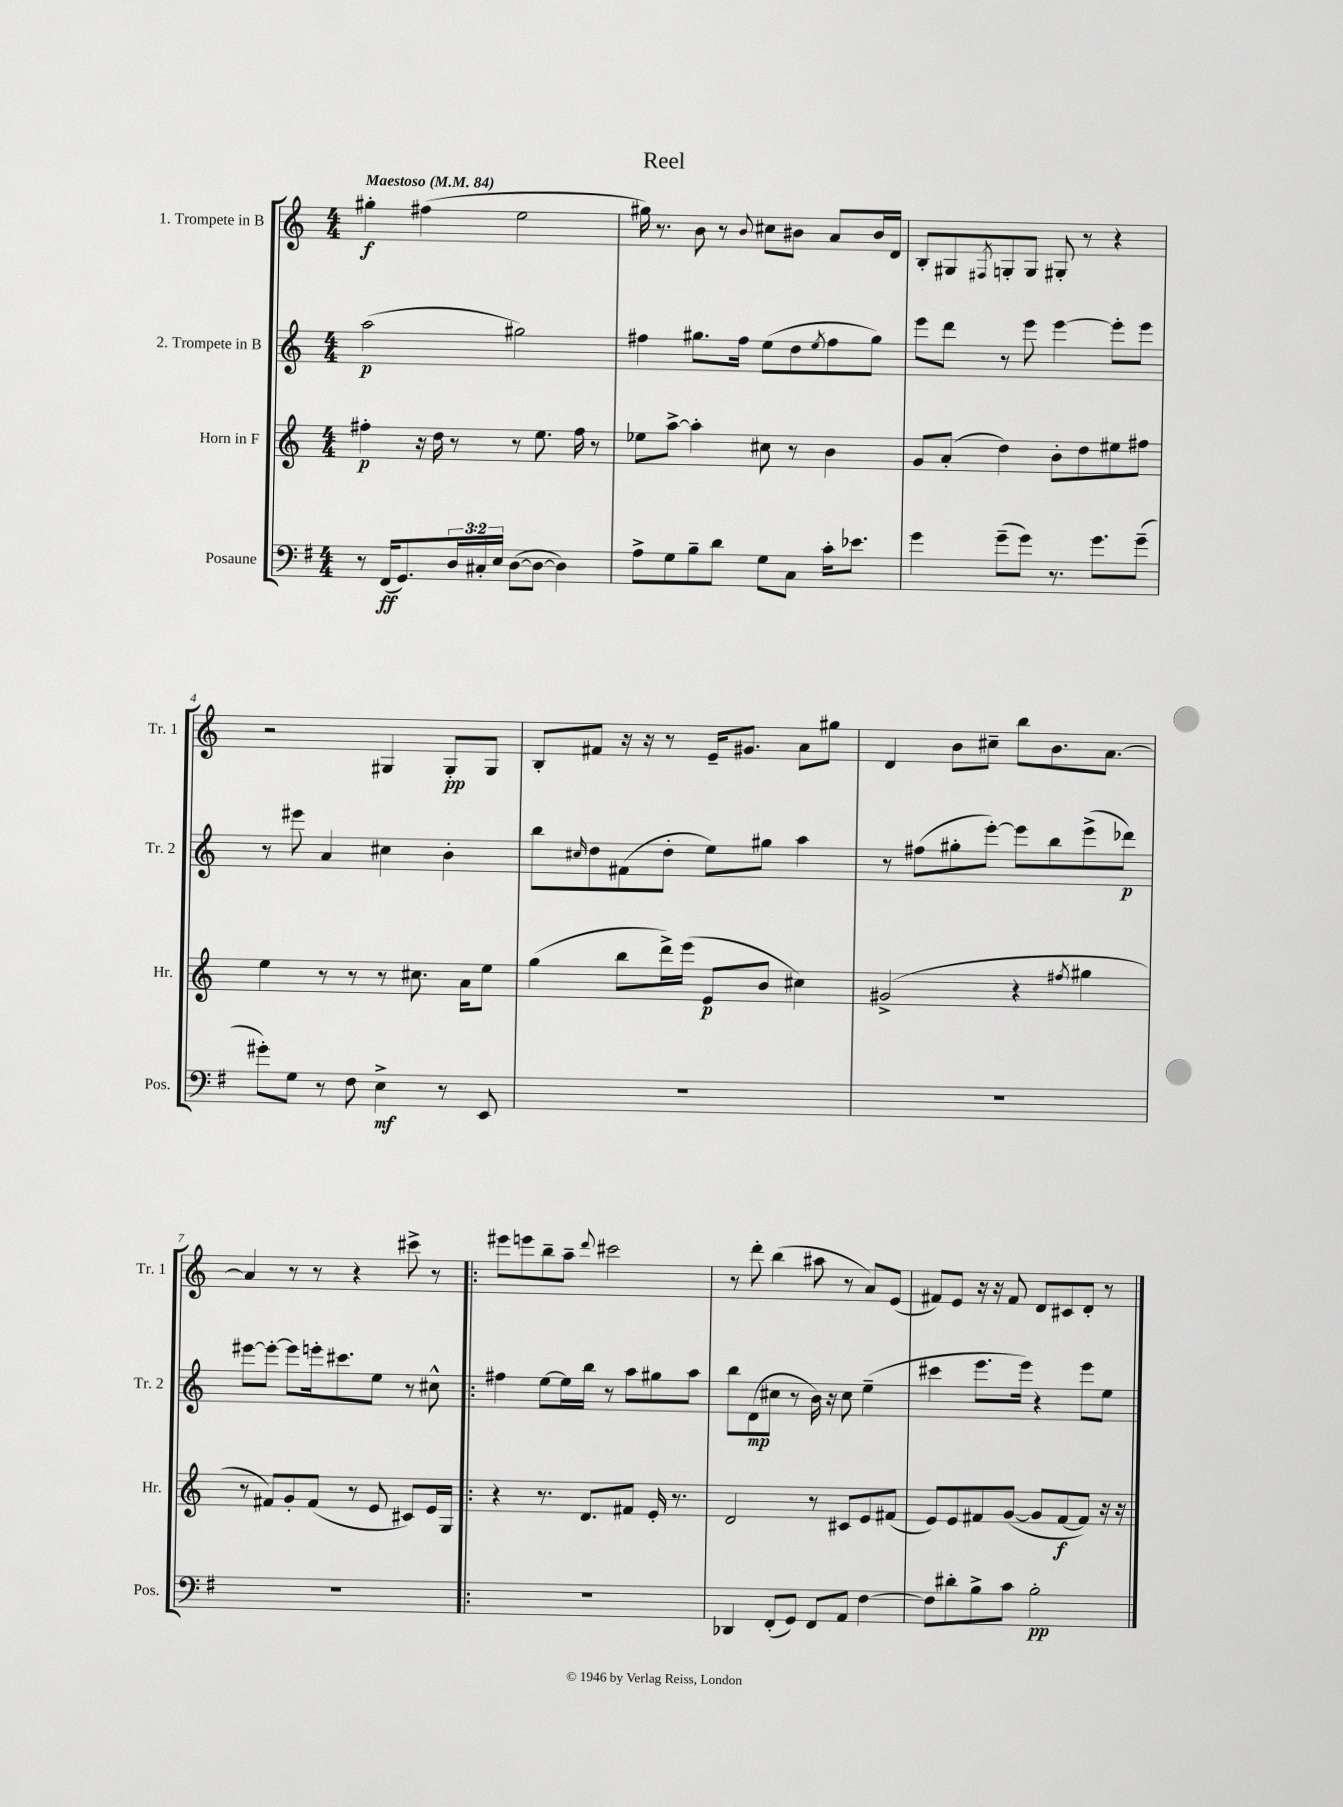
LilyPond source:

\header { title = "Reel" }
<<
\new StaffGroup <<
\new Staff = "s0" \with { instrumentName = "1. Trompete in B" shortInstrumentName = "Tr. 1" } {
    \clef treble \key c \major \numericTimeSignature \time 4/4 \tempo "Maestoso" 4 = 84
    gis''4-.\f fis''4( e''2 |
    gis''16) r8. b'8 r8 \appoggiatura { b'8 } cis''8 bis'8 a'8 bis'16 d'16 |
    b8-. gis8 \acciaccatura { fis8 } g8-. g8 gis8-. r8 r4 |
    r2 gis4 gis8-.\pp gis8 |
    b8-. fis'8 r16 r16 r8 e'16-- gis'8. a'8 gis''8 |
    d'4 b'8 cis''8-- b''8 b'8. a'8.~ |
    a'4 r8 r8 r4 cis'''8-> r8 |
    \bar ".|:" eis'''8 e'''8 b''8-- a''8-- \appoggiatura { d'''8 } cis'''2 |
    r8 d'''8-. b''4( ais''8 r8 a'8) e'8( |
    fis'8) e'8 r16 r16 fis'8 d'8 cis'8 d'8-. r8 \bar "|." |
}
\new Staff = "s1" \with { instrumentName = "2. Trompete in B" shortInstrumentName = "Tr. 2" } {
    \clef treble \key c \major \numericTimeSignature \time 4/4
    a''2\p( gis''2) |
    fis''4 gis''8. fis''16 e''8( d''8 \acciaccatura { e''8 } fis''8 gis''8) |
    e'''8 d'''8 r8 e'''8 e'''4~ e'''8-. e'''8 |
    r8 eis'''8 a'4 cis''4 b'4-. |
    b''8 \grace { cis''16 } d''8 fis'8( d''8-. e''8) gis''8 a''4 |
    r8 fis''8( gis''8-. e'''8~-.) e'''8 b''8 e'''8->( des'''8\p) |
    eis'''8~ eis'''8~-. eis'''8 e'''16-. cis'''8. e''8 r8 cis''8-^ |
    \bar ".|:" fis''4 e''8~ e''16 b''16 r8 a''8 gis''8 a''8 |
    b''8 d'8\mp( cis''8 r8 b'16) r16 cis''8 e''4--( |
    cis'''4 e'''8. e'''16) r4 e'''8 e''8 \bar "|." |
}
\new Staff = "s2" \with { instrumentName = "Horn in F" shortInstrumentName = "Hr." } {
    \clef treble \key c \major \numericTimeSignature \time 4/4
    fis''4-.\p r16 d''16 r8 r8 e''8. fis''16 r8 |
    ees''8 a''8~-> a''4-. cis''8 r8 b'4 |
    g'8 a'8-.( d''4) b'8-. d''8 eis''8 fis''8 |
    e''4 r8 r8 r8 cis''8. a'16 e''8 |
    g''4( b''8 d'''16->) e'''16( e'8\p b'8 cis''4) |
    gis'2->( r4 \acciaccatura { fis''8 } gis''4 |
    r8 fis'8) g'8-. fis'8( r8 e'8 cis'8) e'16 g16 |
    \bar ".|:" r4 r8. d'8. fis'8 e'16-. r8. |
    d'2 r8 cis'8 e'8 fis'8( |
    e'8) e'8 fis'8 g'8~( g'8 fis'8~\f fis'8) r16 r16 \bar "|." |
}
\new Staff = "s3" \with { instrumentName = "Posaune" shortInstrumentName = "Pos." } {
    \clef bass \key g \major \numericTimeSignature \time 4/4 \override Staff.TupletNumber.text = #tuplet-number::calc-fraction-text
    r8 fis,16\ff( g,8.) \tuplet 3/2 { d16 cis16-. e16 } d8~( d8~ d4) |
    a8-> g8 b8-- d'8 g8 c8 c'16-. ees'8. |
    g'4 g'8--( g'8) r8. g'8. g'8--( |
    gis'8-.) g8 r8 fis8 e4->\mf r8 e,8 |
    R1 |
    R1 |
    R1 |
    \bar ".|:" R1 |
    des,4 fis,8-.( g,8) fis,8 a,8 fis4~ |
    fis8 dis'8-. b8-> c'8 b2-.\pp \bar "|." |
}
>>
>>
